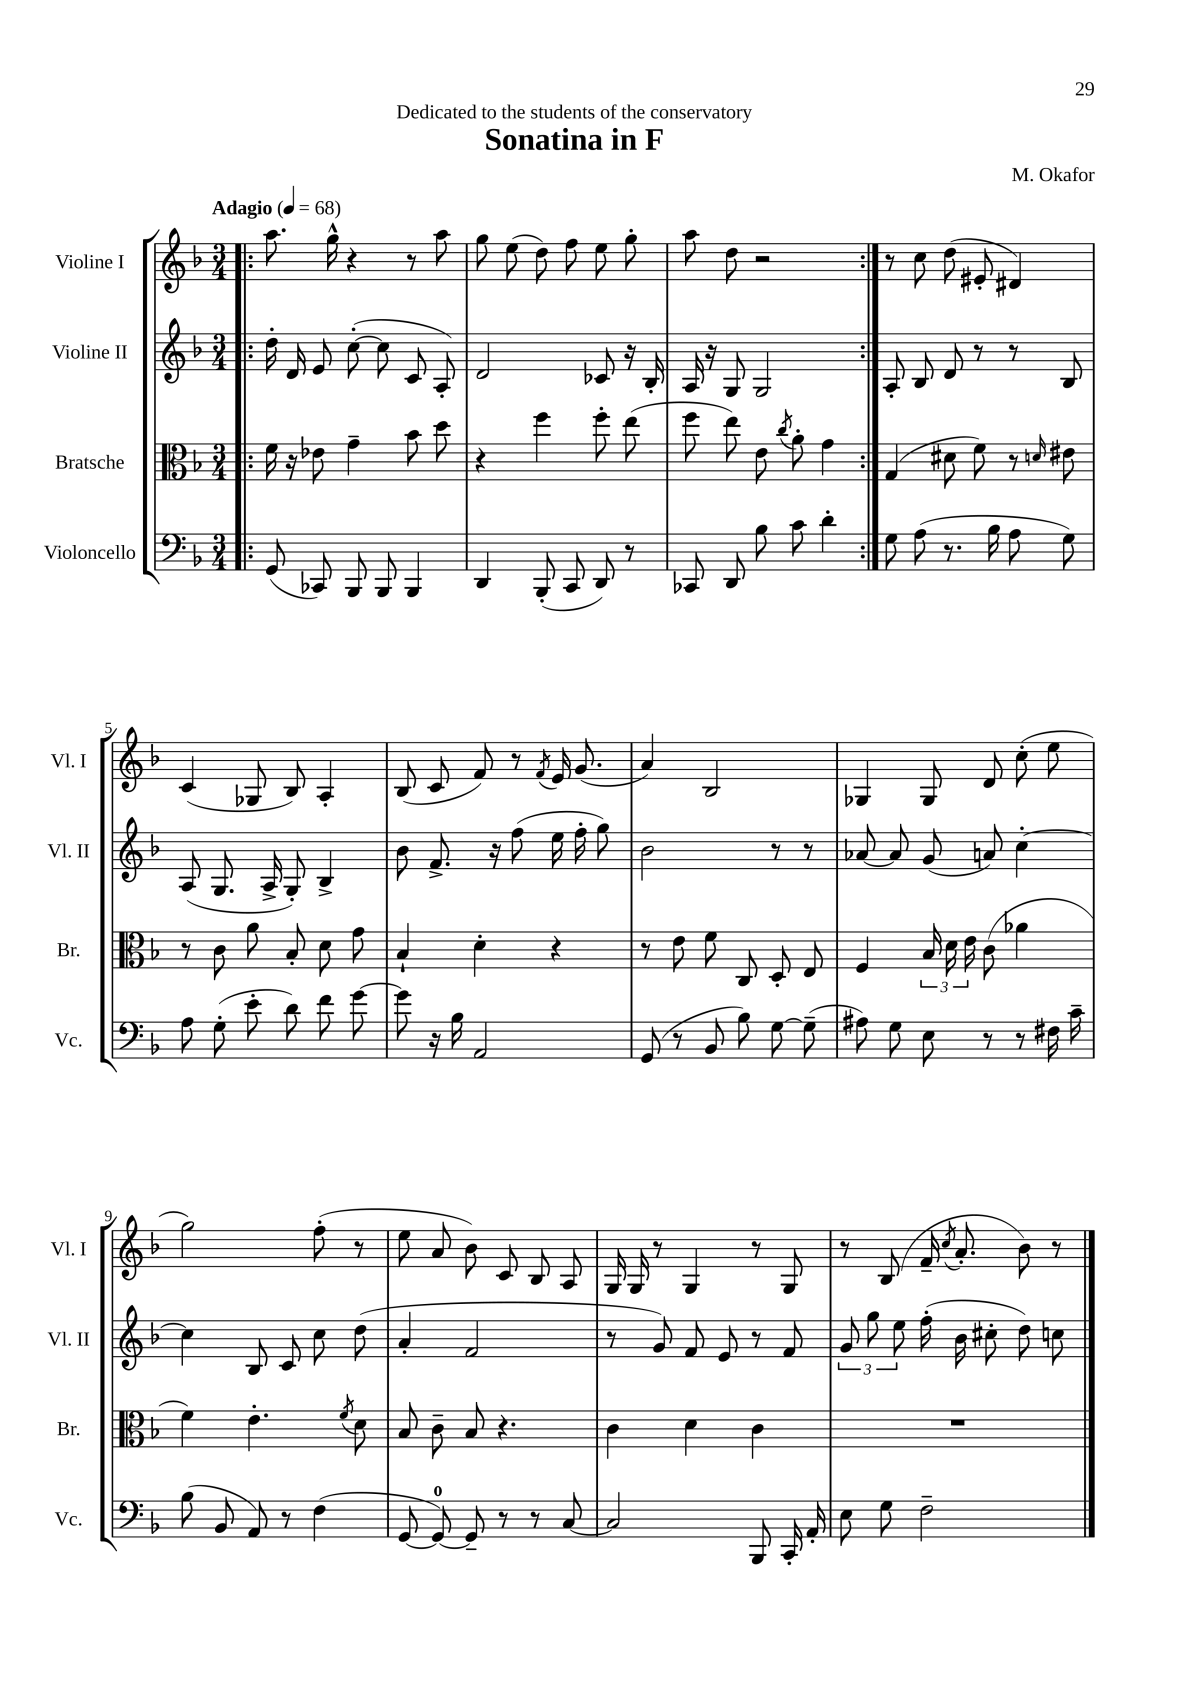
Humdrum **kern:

**kern	**kern	**kern	**kern
*part4	*part3	*part2	*part1
*staff4	*staff3	*staff2	*staff1
*I"Violoncello	*I"Bratsche	*I"Violine II	*I"Violine I
*I'Vc.	*I'Br.	*I'Vl. II	*I'Vl. I
*clefF4	*clefC3	*clefG2	*clefG2
*k[b-]	*k[b-]	*k[b-]	*k[b-]
*M3/4	*M3/4	*M3/4	*M3/4
*MM68	*MM68	*MM68	*MM68
=1!|:	=1!|:	=1!|:	=1!|:
!	!	!	!LO:TX:a:B:t=Adagio
(8GG/	16f\	16dd'\	8.aa\
.	16r	16d/	.
8CC-X/)	8e-X\	8e/	.
.	.	.	16gg^^\
8BBB-/	4g~\	([8cc'\	4r
8BBB-/	.	8cc\]	.
4BBB-/	8b-\	8c/	8r
.	8dd\	8A'/)	8aa\
=2	=2	=2	=2
4DD/	4r	2d/	8gg\
.	.	.	(8ee\
(8BBB-'/	4ff\	.	8dd\)
8CC/	.	.	8ff\
8DD/)	8ff'\	8c-X/	8ee\
8r	(8ee\	16r	8gg'\
.	.	16B-'/	.
=3	=3	=3	=3
8CC-X/	8ff\	16A/	8aa\
.	.	16r	.
8DD/	8ee\)	8G/	8dd\
8B-\	8e\	2G/	2r
.	8qcc/	.	.
8c\	8a'\	.	.
4d'\	4g\	.	.
=4:|!	=4:|!	=4:|!	=4:|!
8G\	(4G/	8A'/	8r
(8A\	.	8B-/	8cc\
8.r	8d#X\	8d/	(8dd\
.	8f\)	8r	8e#X'/
16B-\	.	.	.
8A\	8r	8r	4d#X/)
.	16qqdn/	.	.
8G\)	8e#X\	8B-/	.
!!LO:LB:g=z
=5	=5	=5	=5
8A\	8r	(8A/	(4c/
(8G'\	8c\	8.G/	.
8e'\	8a\	.	8G-X/
.	.	16A^/	.
8d\)	8B-'/	8G'/)	8B-/)
8f\	8d\	4B-^/	4A'/
[8g\	8g\	.	.
=6	=6	=6	=6
8g\]	4B-`/	8b-\	(8B-/
16r	.	8.f^/	8c/
16B-\	.	.	.
2AA/	4d'\	.	8f/)
.	.	16r	.
.	.	(8ff\	8r
.	.	.	8qf/
.	4r	16ee\	16e/
.	.	16ff'\	(8.g/
.	.	8gg\)	.
=7	=7	=7	=7
(8GG/	8r	2b-\	4a/)
8r	8e\	.	.
8BB-/	8f\	.	2B-/
8B-\)	8C/	.	.
[8G\	8D'/	8r	.
(8G~\]	8E/	8r	.
=8	=8	=8	=8
8A#X\)	4F/	[8a-X/	4G-X/
8G\	.	8a-/]	.
8E\	24B-/	(8g/	8G-/
.	24d\	.	.
.	24e\	.	.
8r	(8c\	8an/)	8d/
8r	4a-X\	[4cc'\	(8cc'\
16F#X\	.	.	8ee\
16c~\	.	.	.
!!LO:LB:g=z
=9	=9	=9	=9
(8B-\	4f\)	4cc\]	2gg\)
8BB-/	.	.	.
8AA/)	4.e'\	8B-/	.
8r	.	8c/	.
(4F\	.	8cc\	(8ff'\
.	8qf/	.	.
.	8d\	(8dd\	8r
=10	=10	=10	=10
[8GG/	8B-/	4a'/	8ee\
8GG/_)	8c~\	.	8a/
8GG~/]	8B-/	2f/	8b-\)
8r	4.r	.	8c/
8r	.	.	8B-/
[8C/	.	.	8A/
=11	=11	=11	=11
2C/]	4c\	8r	16G/
.	.	.	16G/
.	.	8g/)	8r
.	4d\	8f/	4G/
.	.	8e/	.
8BBB-/	4c\	8r	8r
16CC'/	.	8f/	8G/
16AA'/	.	.	.
=12	=12	=12	=12
8E\	2.r	12g/	8r
.	.	12gg\	.
8G\	.	.	(8B-/
.	.	12ee\	.
2F~\	.	(16ff'\	16f~/
.	.	.	8qcc/
.	.	16b-\	8.a'/
.	.	8cc#X'\	.
.	.	8dd\)	8b-\)
.	.	8ccn\	8r
==	==	==	==
*-	*-	*-	*-
